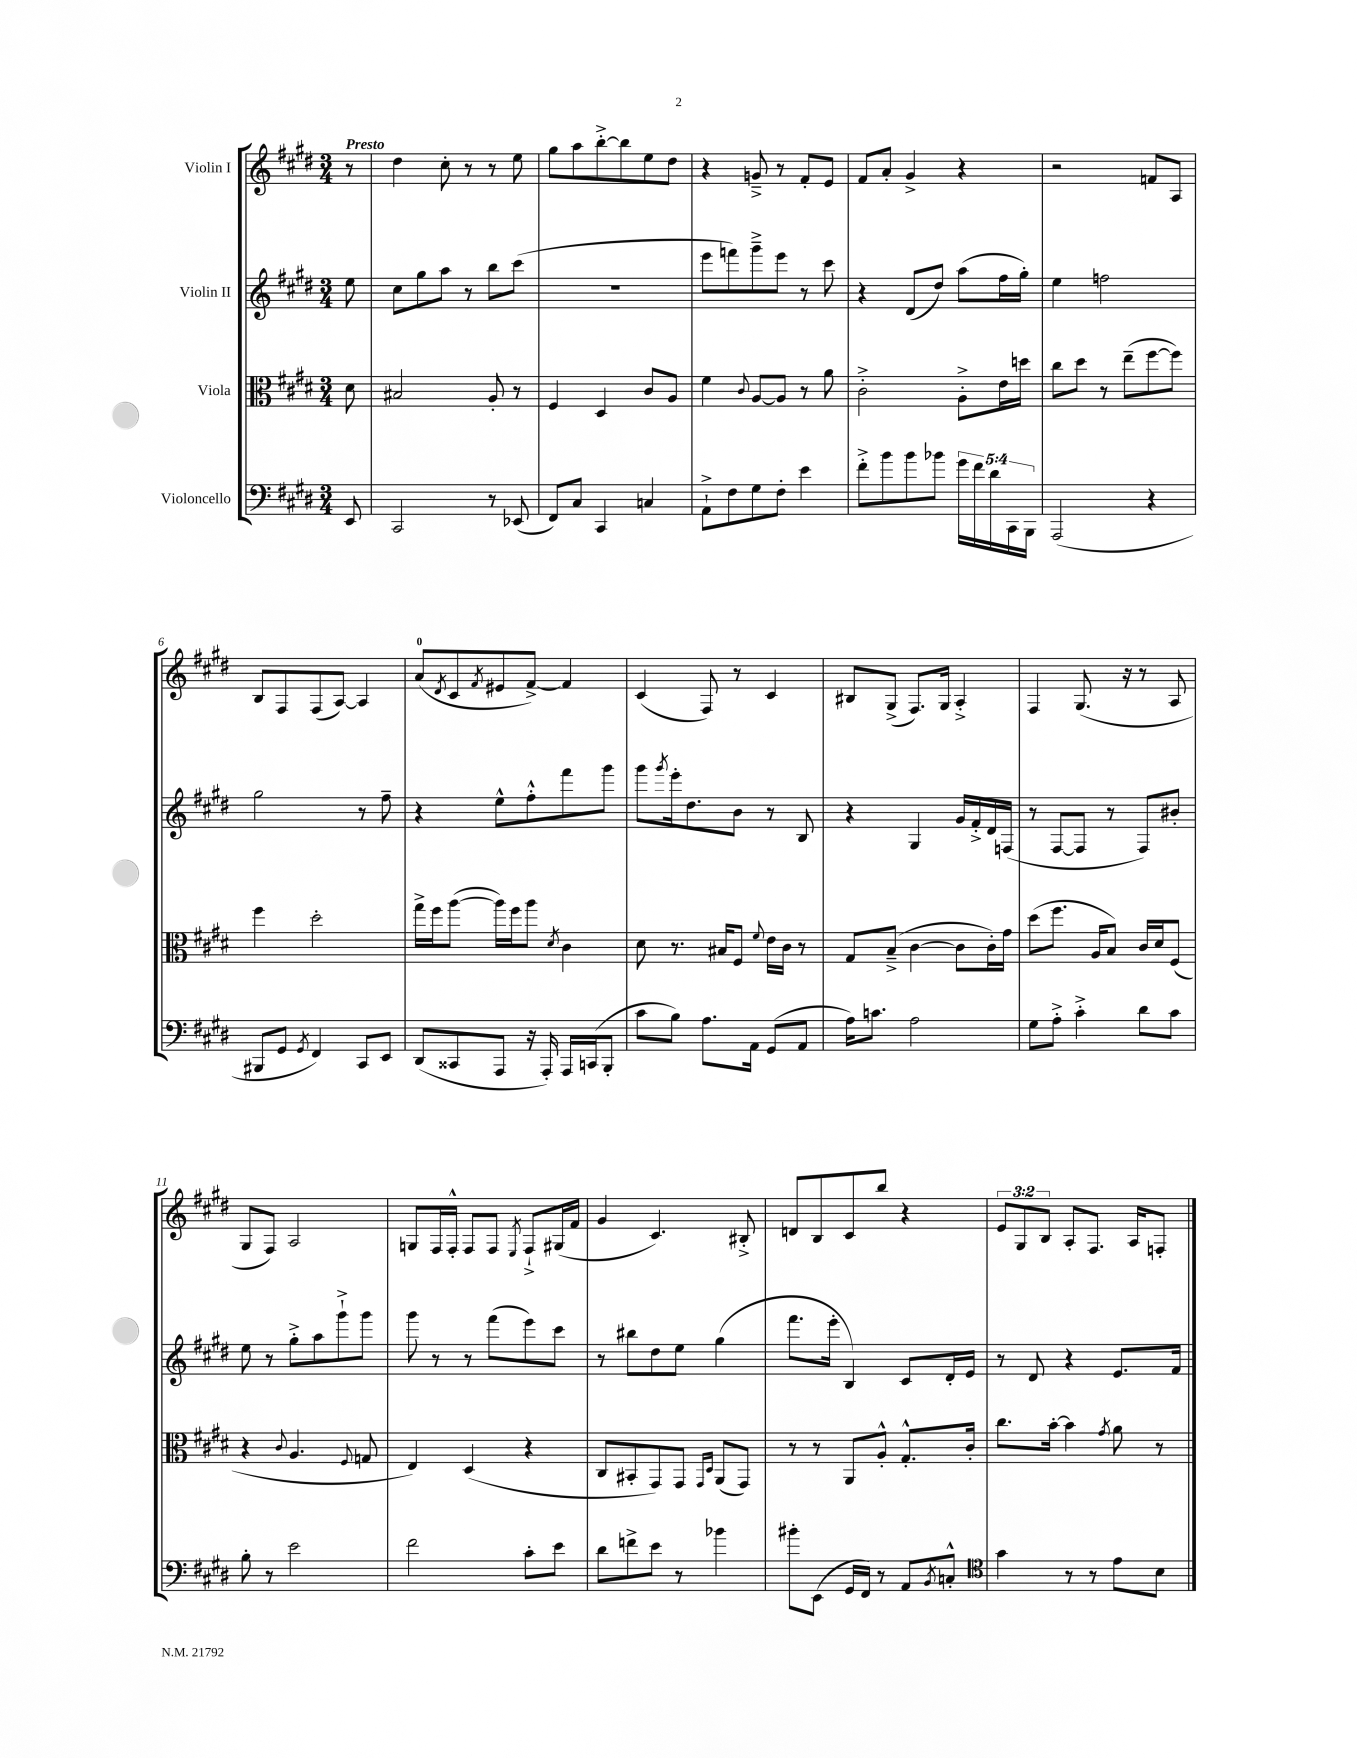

**kern	**kern	**kern	**kern
*part4	*part3	*part2	*part1
*staff4	*staff3	*staff2	*staff1
*I"Violoncello	*I"Viola	*I"Violin II	*I"Violin I
*clefF4	*clefC3	*clefG2	*clefG2
*k[f#c#g#d#]	*k[f#c#g#d#]	*k[f#c#g#d#]	*k[f#c#g#d#]
*M3/4	*M3/4	*M3/4	*M3/4
=	=	=	=
!	!	!	!LO:TX:a:B:t=Presto
8EE/	8d#\	8ee\	8r
=1	=1	=1	=1
2CC#/	2B#X/	8cc#\L	4dd#\
.	.	8gg#\	.
.	.	8aa\J	8cc#'\
.	.	8r	8r
8r	8A'/	8bb\L	8r
(8EE-X/	8r	(8ccc#\J	8ee\
=2	=2	=2	=2
8FF#/L)	4F#/	2.r	8gg#\L
8C#/J	.	.	8aa\
4CC#/	4D#/	.	[8bb'^\
.	.	.	8bb\]
4Cn/	8c#/L	.	8ee\
.	8A/J	.	8dd#\J
=3	=3	=3	=3
8AA`^\L	4f#\	8eee\L	4r
8F#\	.	8fffn\)	.
.	8qqc#/	.	.
8G#\	[8A/L	8ggg#~^\	8gn~^/
8F#'\J	8A/J]	8eee\J	8r
4e\	8r	8r	8f#'/L
.	8a\	8ccc#\	8e/J
=4	=4	=4	=4
8f#'^\L	2c#'^\	4r	8f#/L
8b\	.	.	8a'/J
8b\	.	(8d#/L	4g#^/
8b-X\J	.	8dd#/J)	.
20g#\LL	8A'^\L	(8aa\L	4r
20f#\	.	.	.
20d#\	.	.	.
.	16e\L	16ff#\L	.
20CC#\	.	.	.
.	16ddn\JJ	16gg#'\JJ)	.
20BBB\JJ	.	.	.
=5	=5	=5	=5
(2AAA/	8cc#\L	4ee\	2r
.	8dd#\J	.	.
.	8r	2ffn\	.
.	(8ee~\L	.	.
4r	[8ff#\	.	8fn/L
.	8ff#\J])	.	8A/J
!!LO:LB:g=z
=6	=6	=6	=6
8BBB#X/L	4ff#\	2gg#\	8B/L
8GG#/J	.	.	8F#/
8qGG#/	.	.	.
4FF#/)	2dd#'\	.	(8F#/
.	.	.	[8A/J)
8CC#/L	.	8r	4A/]
8EE/J	.	8ff#~\	.
=7	=7	=7	=7
(8DD#/L	16gg#^\LL	4r	(8a/L
.	16ff#\J	.	.
.	.	.	8qd#/
8CC##X/	([8aa\J	.	8c#/
.	.	.	8qf#/
8AAA/J	16aa\LL])	8ee^^\L	8e#X/
.	16ff#\J	.	.
16r	8aa\J	8ff#'^^\	[8f#^/J)
16AAA'/)	.	.	.
.	8qd#/	.	.
16AAA/LL	4c#\	8fff#\	4f#/]
(16CCn/J	.	.	.
8BBB'/J	.	8ggg#\J	.
=8	=8	=8	=8
8c#\L	8d#\	8ggg#\L	(4c#/
.	.	8qggg#/	.
8B\J)	8.r	16eee'\k	.
.	.	8.dd#\	.
8.A\L	.	.	8F#/)
.	16B#X/KL	.	.
.	8F#/J	8b\J	8r
16AA\Jk	.	.	.
.	8qqf#/	.	.
(8GG#/L	16e\LL	8r	4c#/
.	16c#\JJ	.	.
8AA/J	8r	8B/	.
=9	=9	=9	=9
16A\KL)	8G#/L	4r	8B#X/L
8.cn\J	.	.	.
.	(8B~^/J	.	(8G#^/J
2A\	[4c#\	4G#/	8.F#/L)
.	.	.	16G#/Jk
.	8c#\L]	16g#/LL	4A'^/
.	.	16f#'^/	.
.	16c#'\L)	16d#/	.
.	16g#\JJ	(16Fn/JJ	.
=10	=10	=10	=10
8G#\L	(8dd#\L	8r	4F#/
8A'^\J	8.ff#\J	[8F#/L	.
4c#'^\	.	8F#/J]	(8.G#/
.	16A/KL	.	.
.	8B/J)	8r	.
.	.	.	16r
8d#\L	16c#/LL	8F#/L)	8r
.	16d#/J	.	.
8c#\J	(8F#/J	8b#X'/J	8A/
!!LO:LB:g=z
=11	=11	=11	=11
8B'\	4r	8ee\	8G#/L
8r	.	8r	8F#/J)
.	8qqc#/	.	.
2e\	4.A/	8gg#'^\L	2A/
.	.	8aa\	.
.	.	8ggg#`^\	.
.	8qqF#/	.	.
.	8Gn/	8ggg#\J	.
=12	=12	=12	=12
2f#\	4E/)	8ggg#\	8Gn/L
.	.	8r	16F#/L
.	.	.	16F#'^^/JJ
.	(4D#/	8r	8F#/L
.	.	(8fff#\L	8F#/J
.	.	.	8qE/
8c#'\L	4r	8eee\)	8F#`^/L
8e\J	.	8ccc#\J	(16G#X/L
.	.	.	16f#/JJ
=13	=13	=13	=13
8d#\L	8C#/L	8r	4g#/
8fn^\	8BB#X'/	8bb#X\L	.
8e\J	8GG#/)	8dd#\	4.c#/)
8r	8GG#/J	8ee\J	.
.	16qqGG#/LL	.	.
.	16qqD#/JJ	.	.
4b-X\	(8AA/L	(4gg#\	.
.	8GG#/J)	.	8B#X'^/
=14	=14	=14	=14
8b#X'\L	8r	8.fff#\L	8dn/L
(8EE\J	8r	.	8B/
.	.	16eee'\Jk	.
16GG#/LL	8AA/L	4B/)	8c#/
16FF#/JJ)	.	.	.
8r	8A'^^/J	.	8bb/J
8AA/L	8.G#'^^/L	8c#/L	4r
8qBB/	.	.	.
8Cn'^^/J	.	16d#'/L	.
.	16c#'/Jk	16e/JJ	.
=15	=15	=15	=15
*clefC4	*	*	*
4g#\	8.cc#\L	8r	12e/L
.	.	.	12G#/
.	.	8d#/	.
.	.	.	12B/J
.	[16b'\Jk	.	.
8r	4b\]	4r	8A'/L
8r	.	.	8.F#/J
.	8qg#/	.	.
8e\L	8a\	8.e/L	.
.	.	.	16A/KL
8B\J	8r	.	8Fn'/J
.	.	16f#/Jk	.
==	==	==	==
*-	*-	*-	*-
